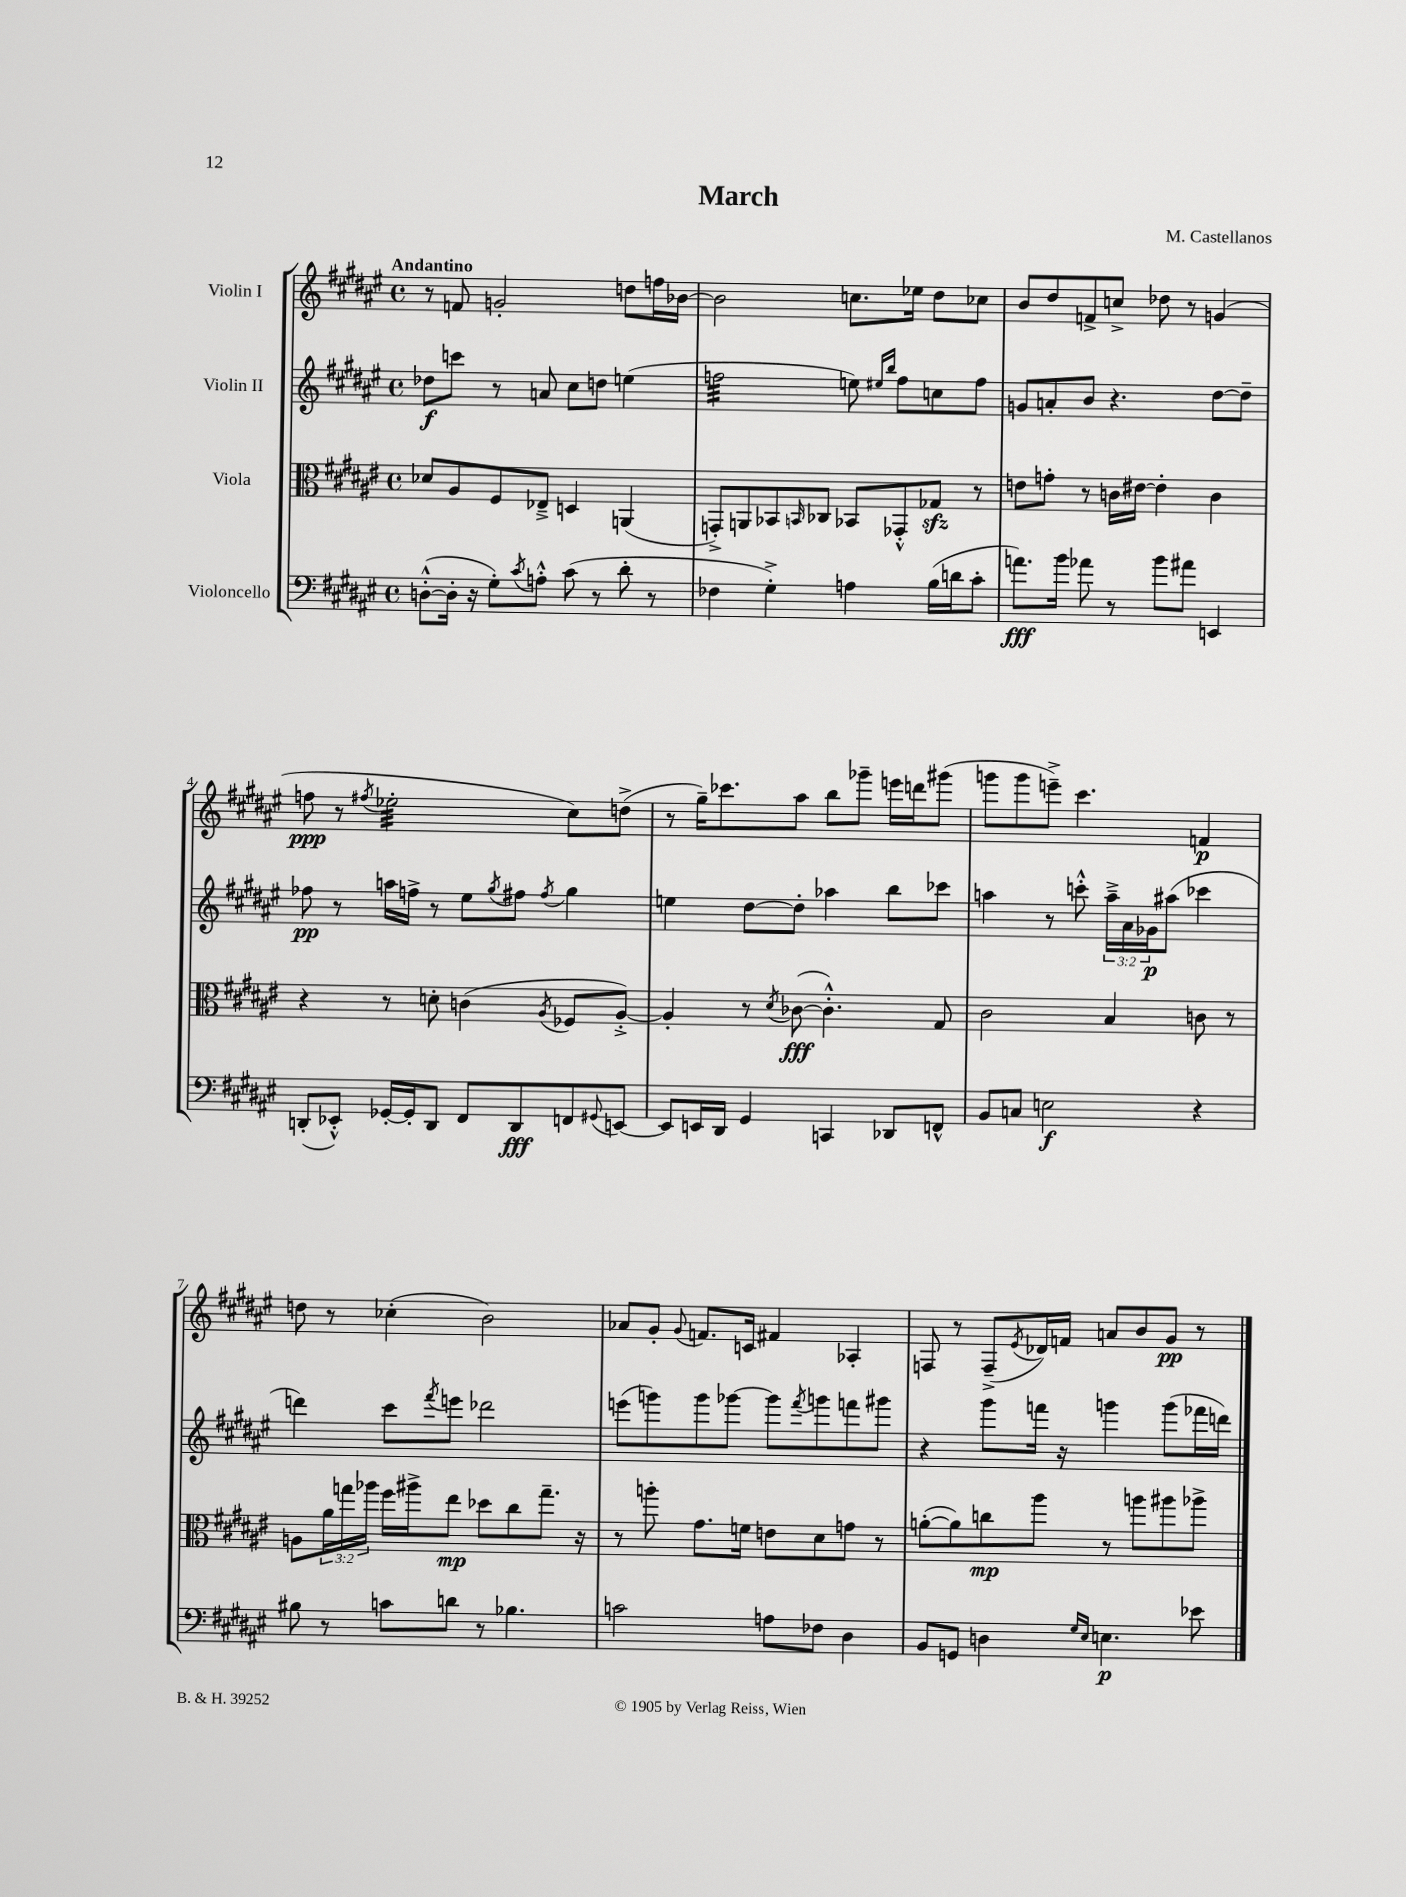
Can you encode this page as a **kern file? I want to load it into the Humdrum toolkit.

**kern	**kern	**kern	**kern
*staff4	*staff3	*staff2	*staff1
*clefF4	*clefC3	*clefG2	*clefG2
*k[f#c#g#d#a#e#]	*k[f#c#g#d#a#e#]	*k[f#c#g#d#a#e#]	*k[f#c#g#d#a#e#]
*M4/4	*M4/4	*M4/4	*M4/4
*met(c)	*met(c)	*met(c)	*met(c)
([8D'^^	8d-	8dd-	8r
16D']	8A#	8ccc	8f
16r	.	.	.
8G#')	8F#	8r	2g'
8qc#	.	.	.
8A'^^	8E-~^	8a	.
(8c#	4D	8cc#	.
8r	.	8dd	.
8d#'	(4AA	(4ee	8dd
8r	.	.	16ff
.	.	.	[16b-
=	=	=	=
4F-	8GG'^)	2ff	2b-]
.	8AA	.	.
4G#'^)	8BB-	.	.
.	16qqBB	.	.
.	8C-	.	.
4A	8BB-	8ee)	8.cc
.	.	16qqee#	.
.	.	16qqbb	.
.	8GG-'^^	8ff	.
.	.	.	16ee-
(16B	8G-	8cc	8dd#
16d	.	.	.
8c#'	8r	8ff	8cc-
=	=	=	=
8.a)	8e	8g	8b
.	8g'	8a'	8dd#
16b	.	.	.
8a-	8r	8b	8f^
8r	16c	4.r	8cc^
.	[16e#	.	.
8b	4e#']	.	8dd-
8a#	.	.	8r
4EE	4c	[8dd#	(4g
.	.	8dd#~]	.
=	=	=	=
(8DD'	4r	8ff-	8ff
8EE-'^^)	.	8r	8r
.	.	.	8qff#
[16GG-'	8r	16aa	2ee-'
16GG-']	.	16ff^	.
8DD	8d'	8r	.
8FF#	(4c	8ee#	.
.	.	8qgg#	.
8DD	.	8ff#	.
.	8qA#	8qff#	.
8FF	8F-	4gg#	8cc#)
8qqGG#	.	.	.
[8EE	[8A#'^)	.	(8dd^
=	=	=	=
8EE]	4A#']	4ee	8r
16EE	.	.	16gg#~)
16DD#	.	.	8.ccc-
4GG#	8r	[8dd#	.
.	8qd#	.	.
.	([8c-	8dd#']	8aa#
4CC	4.c-'^^])	4aa-	8bb
.	.	.	8ggg-~
8DD-	.	8bb	16eee
.	.	.	16ddd
8FF^^	8G#	8ccc-	(8ggg#
=	=	=	=
8BB	2c#	4aa	8ggg
8C	.	.	8ggg
2E	.	8r	8eee~^)
.	.	8ccc'^^	4.ccc#
.	4B	24aa~^	.
.	.	24a#	.
.	.	24g-	.
.	.	(8aa#	.
4r	8c	4ccc-	4f
.	8r	.	.
=	=	=	=
8B#	8A	4ddd)	8dd
8r	24a#	.	8r
.	24gg	.	.
.	24aa-	.	.
8c	16ff#	8ccc#	(4cc-'
.	16aa#^	.	.
.	.	8qfff#	.
8d	8ee#	8eee	.
8r	8dd-	2ddd-	2b)
4.B-	8cc#	.	.
.	8.gg~	.	.
.	16r	.	.
=	=	=	=
2c	8r	(8eee	8a-
.	8aa'	8ggg)	8g#'
.	.	.	8qqg#
.	8.g#	8ggg	8.f
.	.	[8ggg-	.
.	16f	.	16c
8A	8e	8ggg-]	4f#
.	.	8qfff#	.
8F-	8d#	8ggg	.
4D#	8g	8fff	4A-'
.	8r	8ggg#	.
=	=	=	=
8BB	([8a'	4r	8F
8GG	8a])	.	8r
4D	8cc	8ggg#	(8F~^
.	.	.	8qe#
.	8aa#	16fff	16d-)
.	.	16r	16f
16qqG#	.	.	.
16qqE#	.	.	.
4.E	8r	4ggg	8a
.	8aa	.	8b
.	8aa#	(8ggg	8g#
8e-	8aa-^	16fff-	8r
.	.	16ddd)	.
==	==	==	==
*-	*-	*-	*-
